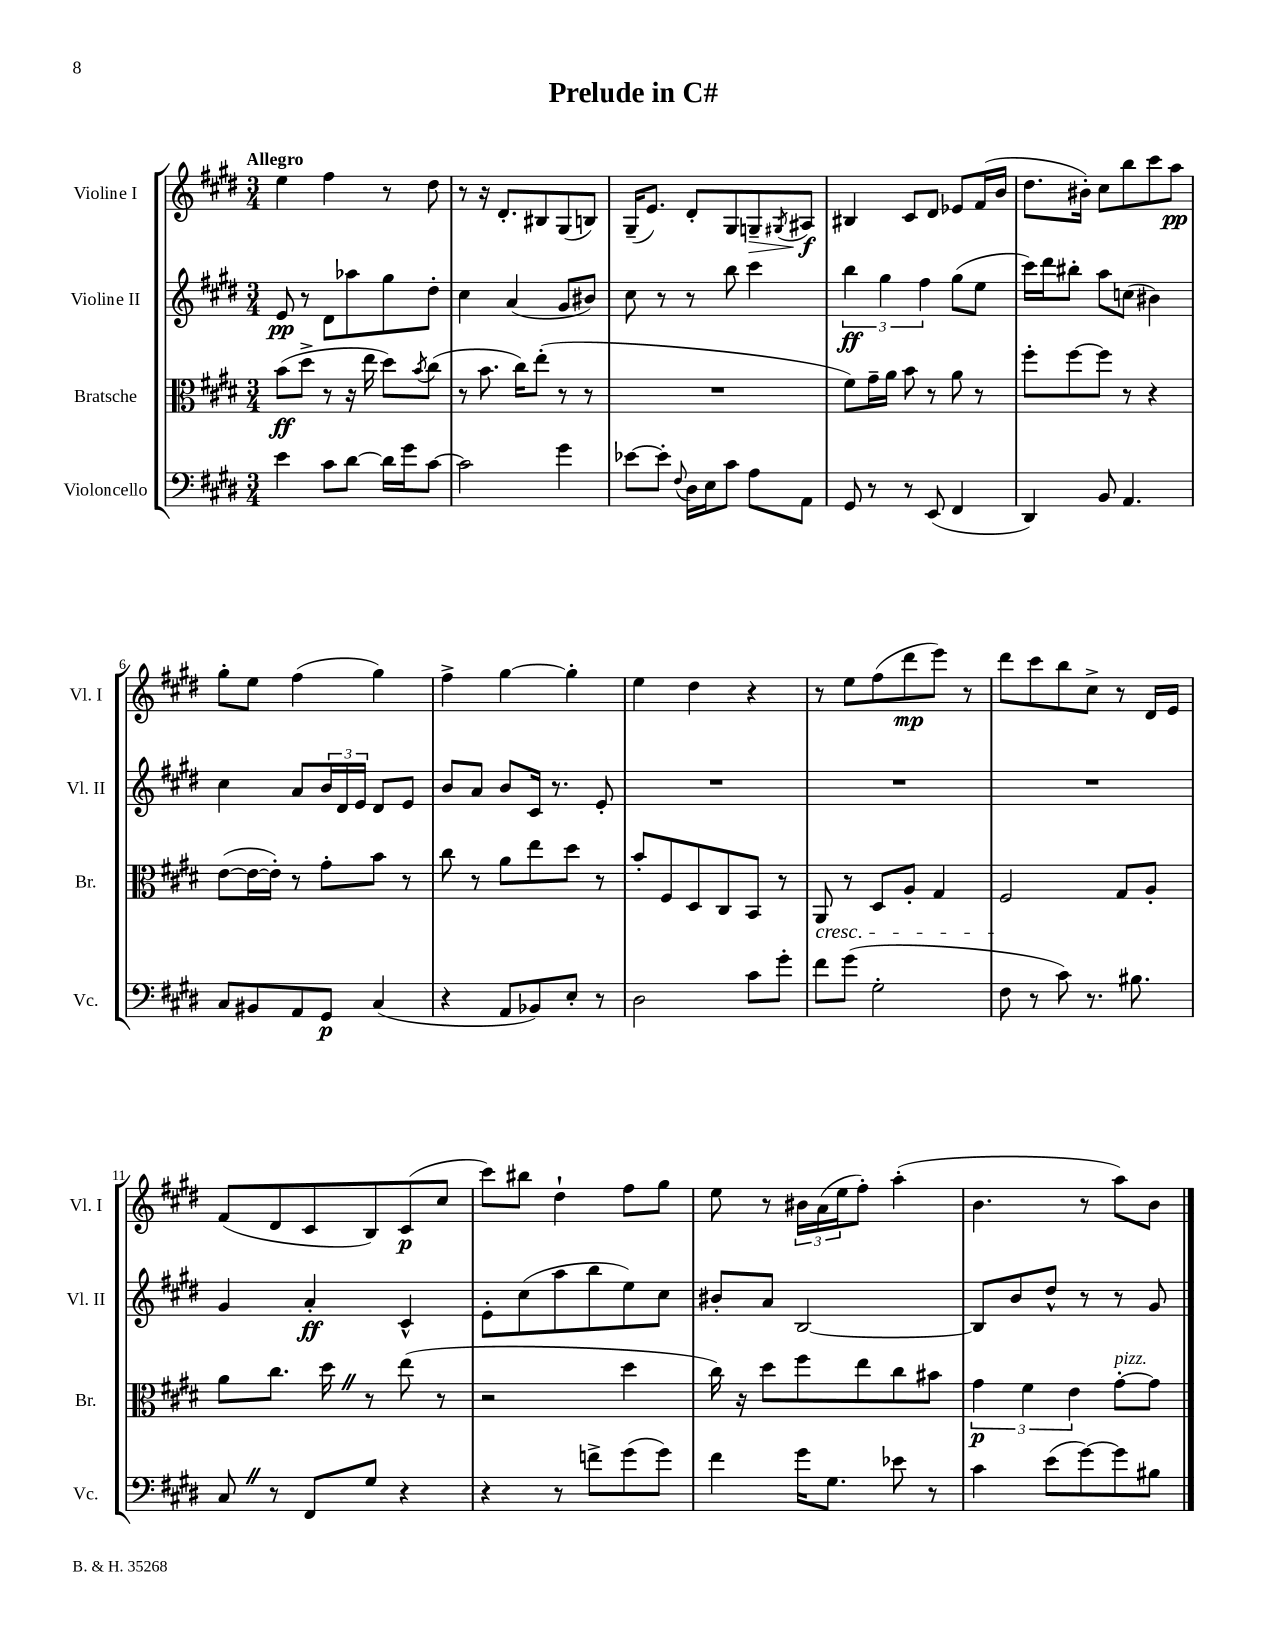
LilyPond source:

\header { title = "Prelude in C#" }
<<
\new StaffGroup <<
\new Staff = "s0" \with { instrumentName = "Violine I" shortInstrumentName = "Vl. I" } {
    \clef treble \key e \major \numericTimeSignature \time 3/4 \tempo "Allegro"
    e''4 fis''4 r8 dis''8 |
    r8 r16 dis'8.-. bis8 gis8( b8) |
    gis16--( e'8.) dis'8-. gis8 g8--\> \acciaccatura { gis8 } ais8\f\! |
    bis4 cis'8 dis'8 ees'8 fis'16( b'16 |
    dis''8. bis'16-.) cis''8 b''8 cis'''8 a''8\pp |
    gis''8-. e''8 fis''4( gis''4) |
    fis''4-> gis''4~ gis''4-. |
    e''4 dis''4 r4 |
    r8 e''8 fis''8( dis'''8\mp e'''8) r8 |
    dis'''8 cis'''8 b''8 cis''8-> r8 dis'16 e'16 |
    fis'8( dis'8 cis'8 b8) cis'8\p( cis''8 |
    cis'''8) bis''8 dis''4-! fis''8 gis''8 |
    e''8 r8 \tuplet 3/2 { bis'16 a'16( e''16 } fis''8-.) a''4-.( |
    b'4. r8 a''8) b'8 \bar "|." |
}
\new Staff = "s1" \with { instrumentName = "Violine II" shortInstrumentName = "Vl. II" } {
    \clef treble \key e \major \numericTimeSignature \time 3/4
    e'8\pp r8 dis'8 aes''8 gis''8 dis''8-. |
    cis''4 a'4( gis'8 bis'8) |
    cis''8 r8 r8 b''8 cis'''4 |
    \tuplet 3/2 { b''4\ff gis''4 fis''4 } gis''8( e''8 |
    cis'''16) dis'''16 bis''8-. a''8 c''8( bis'4) |
    cis''4 a'8 \tuplet 3/2 { b'16 dis'16 e'16 } dis'8 e'8 |
    b'8 a'8 b'8 cis'16 r8. e'8-. |
    R2. |
    R2. |
    R2. |
    gis'4 a'4-.\ff cis'4-^ |
    e'8-. cis''8( a''8 b''8 e''8) cis''8 |
    bis'8-. a'8 b2~ |
    b8 b'8 dis''8-^ r8 r8 gis'8 \bar "|." |
}
\new Staff = "s2" \with { instrumentName = "Bratsche" shortInstrumentName = "Br." } {
    \clef alto \key e \major \numericTimeSignature \time 3/4
    b'8\ff( dis''8-> r8 r16 e''16 dis''8) \acciaccatura { b'8 } cis''8( |
    r8 b'8. cis''16) e''8-.( r8 r8 |
    R2. |
    fis'8) gis'16-- a'16 b'8 r8 a'8 r8 |
    fis''8-. fis''8~ fis''8 r8 r4 |
    e'8~( e'16~ e'16-.) r8 gis'8-. b'8 r8 |
    cis''8 r8 a'8 e''8 dis''8 r8 |
    b'8-. fis8 dis8 cis8 b,8 r8 |
    a,8\cresc r8 dis8 a8-. gis4 |
    fis2\! gis8 a8-. |
    a'8 cis''8. dis''16 \once \override BreathingSign.text = \markup { \musicglyph "scripts.caesura.straight" } \breathe r8 e''8( r8 |
    r2 dis''4 |
    cis''16) r16 dis''8 fis''8 e''8 cis''8 bis'8 |
    \tuplet 3/2 { gis'4\p fis'4 e'4 } gis'8~-.^\markup { \italic "pizz." } gis'8 \bar "|." |
}
\new Staff = "s3" \with { instrumentName = "Violoncello" shortInstrumentName = "Vc." } {
    \clef bass \key e \major \numericTimeSignature \time 3/4
    e'4 cis'8 dis'8~ dis'16 gis'16 cis'8~ |
    cis'2 gis'4 |
    ees'8~ ees'8-. \appoggiatura { fis8 } dis16 e16 cis'8 a8 a,8 |
    gis,8 r8 r8 e,8( fis,4 |
    dis,4) b,8 a,4. |
    cis8 bis,8 a,8 gis,8\p cis4( |
    r4 a,8 bes,8) e8-. r8 |
    dis2 cis'8 gis'8-. |
    fis'8 gis'8( gis2-. |
    fis8 r8 cis'8) r8. bis8. |
    cis8 \once \override BreathingSign.text = \markup { \musicglyph "scripts.caesura.straight" } \breathe r8 fis,8 gis8 r4 |
    r4 r8 f'8-> gis'8( gis'8) |
    fis'4 gis'16 gis8. ees'8 r8 |
    cis'4 e'8( gis'8~) gis'8 bis8 \bar "|." |
}
>>
>>
